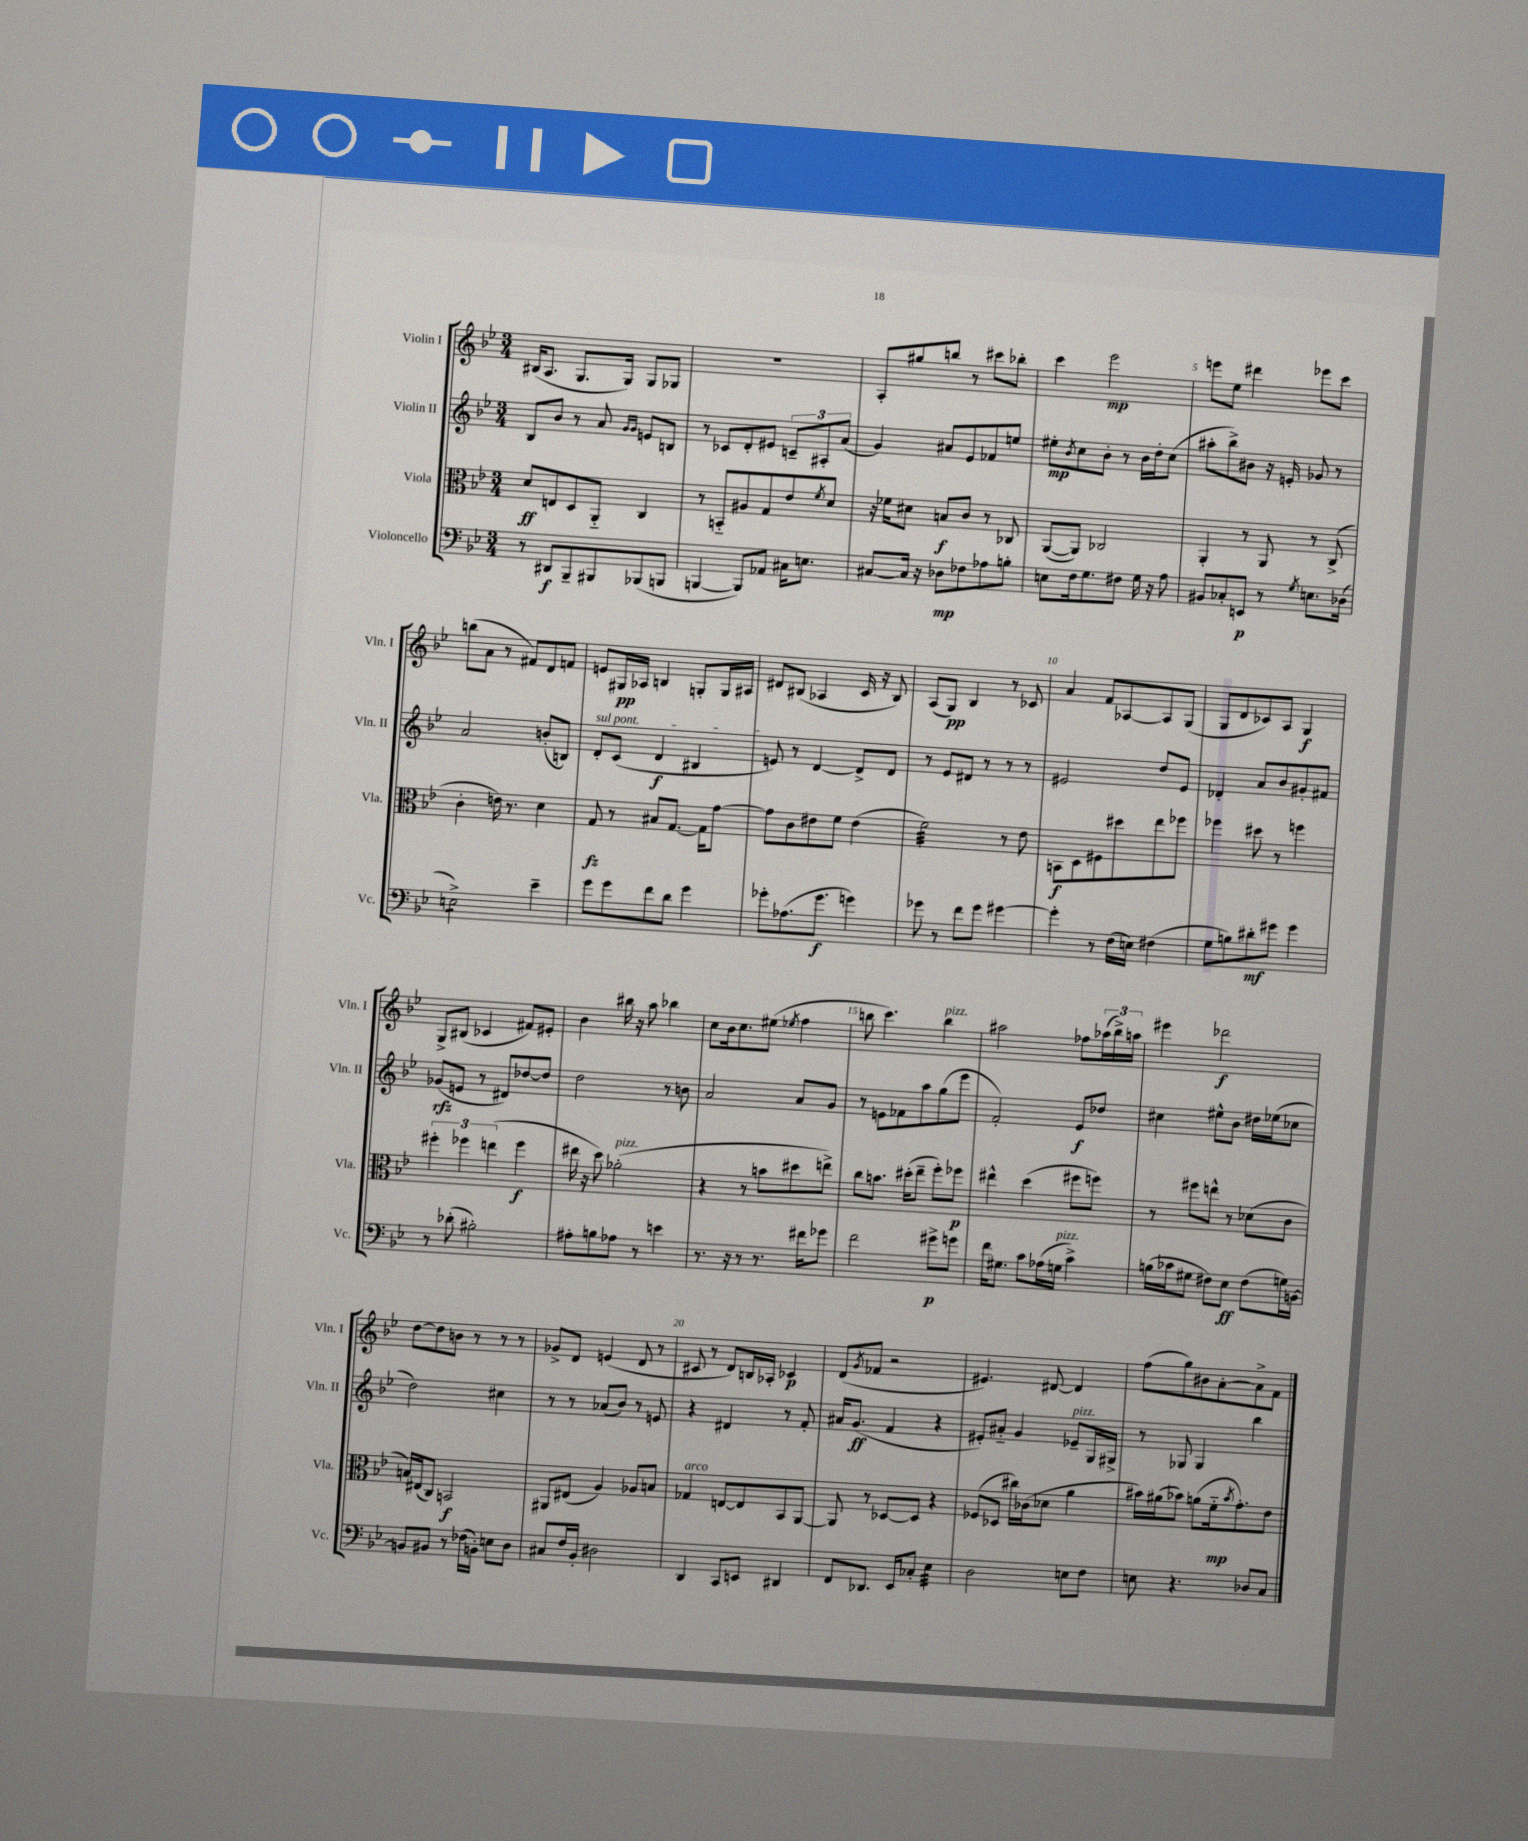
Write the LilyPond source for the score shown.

<<
\new StaffGroup <<
\new Staff = "s0" \with { instrumentName = "Violin I" shortInstrumentName = "Vln. I" } {
    \clef treble \key bes \major \numericTimeSignature \time 3/4
    bis16( a8. g8. g16) g8 ges8 |
    R2. |
    a8-. gis''8 b''8 r8 cis'''8 bes''8-. |
    c'''4 ees'''2\mp |
    e'''8 ees''8 dis'''4 ees'''8 c'''8 |
    b''8( a'8 r8 fis'8) d'8 f'8 |
    e'8 gis16\pp aes16 b4 g8-. g16 ais16 |
    dis'8 bis8( aes4 c'16 r16 bis8) |
    a8( g8\pp) bes4 r8 ces'8 |
    a'4 f'8 aes8~ aes8 g8( |
    g8 d'8 ces'8) a8 g4\f |
    g8-> bis8( ces'4 fis'8) eis'8-. |
    bes'4 bis''16 r16 a''8 bes''4 |
    c''8 bes'16 c''8. eis''8( \acciaccatura { ees''8 } f''4 |
    b''8 c'''4.) b''4^\markup { \italic "pizz." } |
    ais''2 fes''8 \tuplet 3/2 { aes''16( bes''16->) a''16 } |
    eis'''4 des'''2\f |
    d''8~ d''8 b'8 r8 r8 r8 |
    ges'8-> d'8 e'4( d'8 r8 |
    cis'8 r8 d'8) b16 aes16-. ces'4\p |
    d'8( \acciaccatura { g'8 } fes'8 r2 |
    eis'4.) dis'8~ dis'4 |
    f''8( g''8) bis'8 a'8~-. a'8-> f'8 \bar "|." |
}
\new Staff = "s1" \with { instrumentName = "Violin II" shortInstrumentName = "Vln. II" } {
    \clef treble \key bes \major \numericTimeSignature \time 3/4
    bes8 bes'8 r8 a'8 \grace { g'16 g'16 } e'8 b8 |
    r8 ces'8 d'8-. eis'8 \tuplet 3/2 { c'8-- ais8-. a'8( } |
    g'4) ais'8 ees'8 fes'8 e''8 |
    eis''8-.\mp \acciaccatura { bes'8 } c''8 bes'8-. r8 bes'16 d''16-. c''8( |
    ais''8-. bes''8->) bis'8 r16 e'16-. ges'8 r8 |
    a'2 b'8-.( b8) |
    \once \override TextSpanner.bound-details.left.text = \markup { \italic "sul pont." } d'8-.\startTextSpan c'8( d'4\f bis4 |
    e'8\stopTextSpan) r8 d'4~ d'8-> d'8 |
    r8 ees'8 dis'8 r8 r8 r8 |
    eis'2 d''8 eis'8 |
    des'4-. a'8 bes'8 gis'8-. fis'8 |
    ges'8\rfz( e'8 r8 dis'8) des''8~ des''8 |
    d''2 r8 b'8 |
    a'2 a'8 g'8 |
    r8 e'8 fes'8 a''8 g''8( ees'''8 |
    f'2-.) ees'8\f des''8 |
    cis''4 eis''8-^ bes'8 dis''16 ees''16( ces''8 |
    d''2) cis''4 |
    r8 r8 aes'8( bes'8) r8 e'8 |
    r4 dis'4 r8 f'8-. |
    ais'16 g'8.\ff( f'4 r4 |
    eis'8-.) ais'8-_ g'4 ees'8--^\markup { \italic "pizz." } g16 gis16-> |
    r8 ges8 ges4 bes''4 \bar "|." |
}
\new Staff = "s2" \with { instrumentName = "Viola" shortInstrumentName = "Vla." } {
    \clef alto \key bes \major \numericTimeSignature \time 3/4
    d'8\ff e8 d8 a,8-_ c4 |
    r8 b,8-_ ais8 g8 ees'8 \acciaccatura { f'8 } d'8 |
    r16 fes'16 dis'8 b8\f c'8 r8 ces8 |
    a,8~( a,8) ces2 |
    a,4-. r8 a,8 r8 c8->( |
    c'4-. e'16) r8. d'4 |
    g8\fz r8 bis8 g8.~ g16 g'8~ |
    g'8 c'8 eis'8 f'8 eis'4( |
    f'2:32) r8 ees'8 |
    b,8\f d8 fis8 dis''8 ees''8 fes''8 |
    fes''4 dis''8 r8 f''4 |
    \tuplet 3/2 { fis''4-. fes''4 e''4( } fes''4\f |
    eis''16 r16 d''8) aes'2-.^\markup { \italic "pizz." }( |
    r4 r8 b'8 dis''8 e''8->) |
    c''8 b'8. dis''16-.( ees''8-- f''8-.) fes''8\p |
    eis''4-^ d''4( fis''8 f''8) |
    r8 fis''8 e''8-^ r8 des'8( c'8 |
    b16) eis16( c8) b,2\f |
    ais,8 eis8( a4) aes8 b8 |
    ges4^\markup { \italic "arco" } e8~ e8 bes,8 a,8~ |
    a,8 r8 des8~ des8 r4 |
    fes8( des8 cis''16) ces'16( des'8 a'4 |
    bis'16) ais'16( bes'8) a'8( f'16-_\mp \acciaccatura { bes'8 } g'8.-.) ees'8 \bar "|." |
}
\new Staff = "s3" \with { instrumentName = "Violoncello" shortInstrumentName = "Vc." } {
    \clef bass \key bes \major \numericTimeSignature \time 3/4
    r8 dis,8\f bes,,8-- bis,,8 bes,,8( b,,8 |
    b,,4~ b,,8) aes,8 cis16 e8. |
    cis8~ cis16 r16 des8\mp fes8 aes8 b8-. |
    e8 f16 g8. fis8 g16 r16 a8 |
    bis,8 ces8-. e,8\p r8 \acciaccatura { g8 } e8. des16( |
    e2:8->) ees'4-- |
    g'8 g'8 f'8 d'8 g'4 |
    ges'8-. aes8.( ges'8.\f g'4) |
    ges'8 r8 f'8 ges'8 gis'4~ |
    gis'4-. r8 f16( e16) fis4( |
    g8 b8) dis'8-.\mf gis'8 gis'4 |
    r8 des'8-.( bis2-.) |
    ais8-. b8 aes8 r8 e'4 |
    r8. r16 r8 r8. fis'16 ges'8 |
    f'2 gis'8->\p g'8 |
    f'16 gis8. c'8 aes16( g16^\markup { \italic "pizz." } c'4->) |
    b16( ces'16 gis8 fis8) ees8\ff fis8( g16) b,16~ |
    b,8 bis,8 r8 fes16( b,16-.) e8 d8 |
    cis8 f16 bes,16-. dis2 |
    d,4 c,8 e,8 dis,4 |
    f,8 des,8. ees,16 ces8-. ees4:32 |
    d2 e8 f8 |
    e8 r4. des8 c8 \bar "|." |
}
>>
>>
\layout { \context { \Score \override BarNumber.break-visibility = ##(#f #t #t) barNumberVisibility = #(every-nth-bar-number-visible 5) } }
